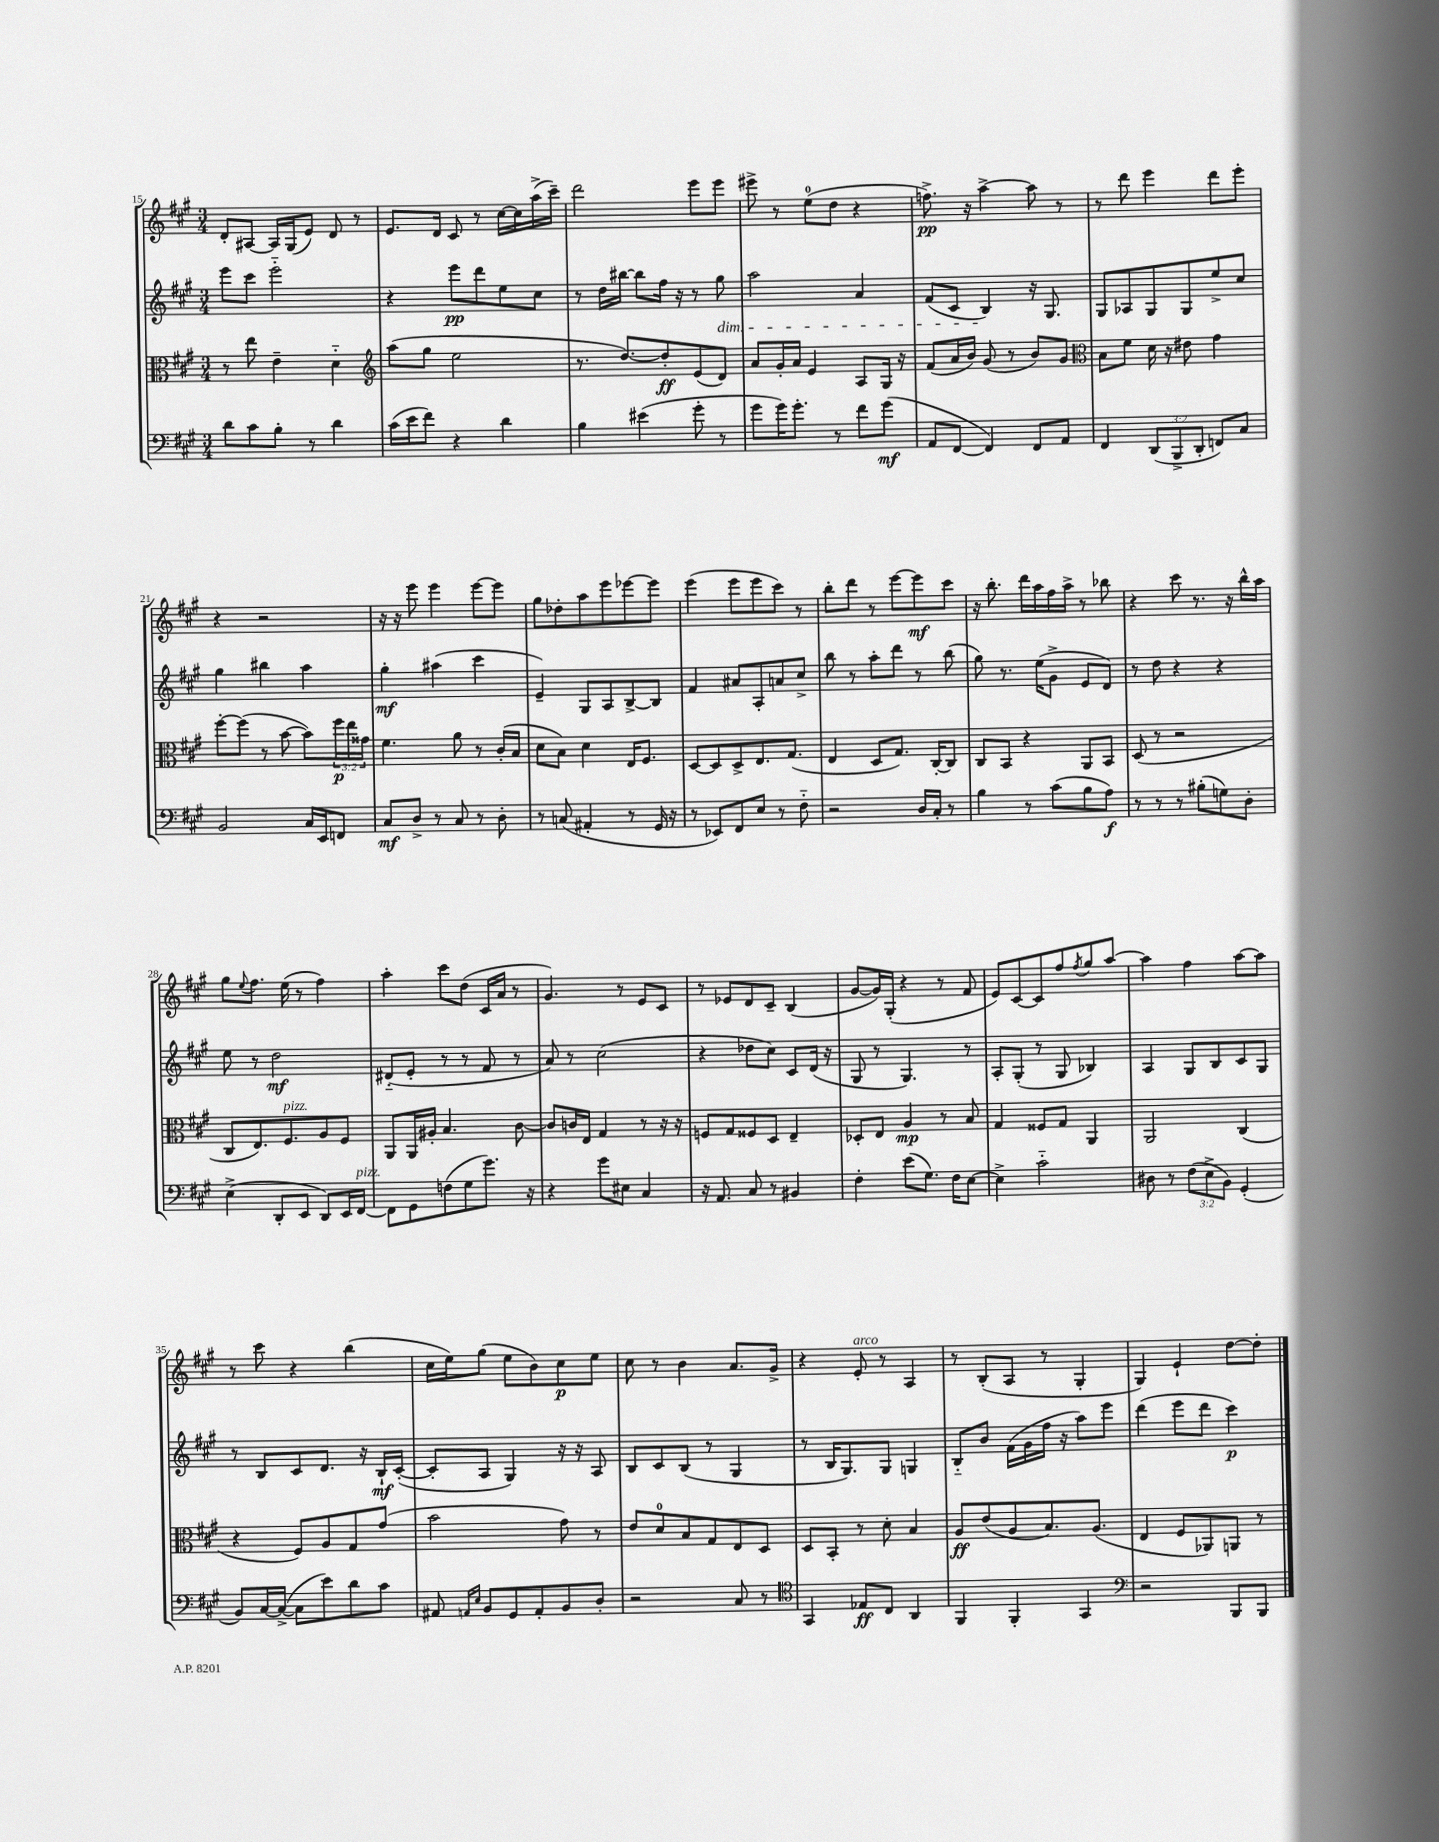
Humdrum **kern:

**kern	**dynam	**kern	**dynam	**kern	**dynam	**kern	**dynam
*part4	*part4	*part3	*part3	*part2	*part2	*part1	*part1
*staff4	*staff4	*staff3	*staff3	*staff2	*staff2	*staff1	*staff1
*clefF4	*	*clefC3	*	*clefG2	*	*clefG2	*
*k[f#c#g#]	*	*k[f#c#g#]	*	*k[f#c#g#]	*	*k[f#c#g#]	*
*M3/4	*	*M3/4	*	*M3/4	*	*M3/4	*
=15	=15	=15	=15	=15	=15	=15	=15
8d\L	.	8r	.	8eee\L	.	8d'/L	.
8c#\	.	8ee\	.	8ccc#\J	.	[8A#X/J	.
8B'\J	.	4e~\	.	2eee\	.	16A#/LL]	.
.	.	.	.	.	.	(16G#/J	.
8r	.	.	.	.	.	8e/J)	.
4d\	.	4d\	.	.	.	8d/	.
.	.	.	.	.	.	8r	.
=16	=16	=16	=16	=16	=16	=16	=16
*	*	*clefG2	*	*	*	*	*
(16c#\LL	.	(8aa\L	.	4r	.	8.e/L	.
16e\J	.	.	.	.	.	.	.
8f#\J)	.	8gg#\J	.	.	.	.	.
.	.	.	.	.	.	16d/Jk	.
4r	.	2ee\	.	8eee\L	pp	8c#/	.
.	.	.	.	8ddd\	.	8r	.
4d\	.	.	.	8ee\	.	[16cc#\LL	.
.	.	.	.	.	.	16cc#\]	.
.	.	.	.	8cc#\J	.	(16aa^\	.
.	.	.	.	.	.	16ccc#~\JJ)	.
=17	=17	=17	=17	=17	=17	=17	=17
4B\	.	8.r	.	8r	.	2ddd\	.
.	.	.	.	16dd\LL	.	.	.
.	.	[8.dd/L)	.	[16bb#X\JJ	.	.	.
(4e#X\	.	.	.	8bb#\L]	.	.	.
.	.	8dd'/]	ff	16ff#\Jk	.	.	.
.	.	.	.	16r	.	.	.
8g#'\	.	(8e/	.	8r	.	8eee\L	.
!	!	!	!	!LO:TX:b:i:t=dim.	!	!	!
8r	.	8d/J)	.	8gg#\	.	8eee\J	.
=18	=18	=18	=18	=18	=18	=18	=18
8g#\L	.	8a/L	.	2aa\	.	8eee#X^\	.
16g#\K)	.	16g#'/L	.	.	.	8r	.
8.g#'\J	.	16a/JJ	.	.	.	.	.
.	.	4e/	.	.	.	(8ee\L	.
8r	.	.	.	.	.	8dd\J	.
8f#\L	.	8A/L	.	4a/	.	4r	.
(8g#\J	mf	16G#/Jk	.	.	.	.	.
.	.	16r	.	.	.	.	.
=19	=19	=19	=19	=19	=19	=19	=19
8AA/L	.	(8f#/L	.	(8f#/L	.	8.ffn^\)	pp
[8FF#/J	.	16a/L	.	8c#/J	.	.	.
.	.	16b/JJ)	.	.	.	16r	.
4FF#/])	.	(8g#/	.	4B/)	.	[4aa^\	.
.	.	8r	.	.	.	.	.
8FF#/L	.	8b/L)	.	16r	.	8aa\]	.
.	.	.	.	8.G#/	.	.	.
8AA/J	.	8g#/J	.	.	.	8r	.
=20	=20	=20	=20	=20	=20	=20	=20
*	*	*clefC3	*	*	*	*	*
4FF#/	.	8B\L	.	8G#/L	.	8r	.
.	.	8f#\J	.	8A-X/	.	8ddd\	.
(12DD/L	.	16d\	.	8G#/	.	4eee\	.
.	.	16r	.	.	.	.	.
12BBB^/	.	.	.	.	.	.	.
.	.	8e#X\	.	8G#/	.	.	.
12DD'/J	.	.	.	.	.	.	.
8FFn/L)	.	4g#\	.	8ee^/	.	8ddd\L	.
8C#/J	.	.	.	8cc#/J	.	8eee'\J	.
!!LO:LB:g=z
=21	=21	=21	=21	=21	=21	=21	=21
2BB/	.	[8ff#'\L	.	4gg#\	.	4r	.
.	.	(8ff#\J]	.	.	.	.	.
.	.	8r	.	4bb#X\	.	2r	.
.	.	[8b\	.	.	.	.	.
16C#/LL	.	8b\L])	.	4aa\	.	.	.
16EE/J	.	.	.	.	.	.	.
8FFn/J	.	24ff#\L	p	.	.	.	.
.	.	24ee\	.	.	.	.	.
.	.	24g##X\JJ	.	.	.	.	.
=22	=22	=22	=22	=22	=22	=22	=22
8C#/L	mf	4.f#\	.	4gg#'\	mf	16r	.
.	.	.	.	.	.	16r	.
8D^/J	.	.	.	.	.	8eee\	.
8r	.	.	.	(4aa#X\	.	4eee\	.
8C#/	.	8a\	.	.	.	.	.
8r	.	8r	.	4ccc#\	.	[8eee\L	.
8D'\	.	(16c#'/LL	.	.	.	8eee\J]	.
.	.	16B/JJ	.	.	.	.	.
=23	=23	=23	=23	=23	=23	=23	=23
8r	.	8d\L	.	4e~/)	.	8gg#\L	.
(8Cn/	.	8B\J)	.	.	.	8dd-X'\	.
4AA#X'/	.	4d\	.	8G#/L	.	8aa\	.
.	.	.	.	8A/	.	8eee\	.
8r	.	16E/KL	.	[8B^/	.	[8eee-X\	.
.	.	8.F#/J	.	.	.	.	.
16GG#/	.	.	.	8B/J]	.	8eee-\J]	.
16r	.	.	.	.	.	.	.
=24	=24	=24	=24	=24	=24	=24	=24
8r	.	[8D/L	.	4f#/	.	(4eee\	.
8EE-X/L)	.	8D/]	.	.	.	.	.
8FF#/	.	8D^/	.	8a#X/L	.	8eee\L	.
8E/J	.	8.E/	.	8A'/	.	8eee\	.
8r	.	.	.	8an/	.	8ccc#\J)	.
.	.	(8.G#/J	.	.	.	.	.
8F#\	.	.	.	8cc#^/J	.	8r	.
=25	=25	=25	=25	=25	=25	=25	=25
2r	.	4E/	.	8bb\	.	8bb'\L	.
.	.	.	.	8r	.	8ddd\J	.
.	.	8D/L	.	8aa'\L	.	8r	.
.	.	8.G#/J)	.	8ddd\J	.	[8eee\L	.
16D/LL	.	.	.	8r	.	8eee\]	mf
16C#'/JJ	.	[16C#'/KL	.	.	.	.	.
8r	.	8C#/J]	.	(8bb\	.	8ccc#\J	.
=26	=26	=26	=26	=26	=26	=26	=26
4B\	.	8C#/L	.	8gg#\)	.	16r	.
.	.	.	.	.	.	8.bb'\	.
.	.	8BB/J	.	8.r	.	.	.
8r	.	4r	.	.	.	16ddd\LL	.
.	.	.	.	(16ee\KL	.	16aa\	.
(8c#\L	.	.	.	8g#^\J	.	16ff#\	.
.	.	.	.	.	.	16aa^\JJ	.
8B\	.	8AA/L	.	8e/L	.	8r	.
8A\J)	f	8BB/J	.	8d/J)	.	8bb-X\	.
=27	=27	=27	=27	=27	=27	=27	=27
8r	.	(8D/	.	8r	.	4r	.
8r	.	8r	.	8dd\	.	.	.
8r	.	2r	.	4r	.	8ccc#\	.
(8B#X'\L	.	.	.	.	.	8.r	.
8Gn\)	.	.	.	4r	.	.	.
.	.	.	.	.	.	16r	.
8D'\J	.	.	.	.	.	16bb^^\LL	.
.	.	.	.	.	.	16aa\JJ	.
!!LO:LB:g=z
=28	=28	=28	=28	=28	=28	=28	=28
(4E^\	.	8C#/L	.	8ee\	.	8gg#\L	.
.	.	.	.	.	.	8qqee/	.
.	.	8.E/)	.	8r	.	8.ff#\J	.
8DD'/L	.	.	.	2dd\	mf	.	.
!	!	!LO:TX:a:i:t=pizz.	!	!	!	!	!
.	.	8.F#/	.	.	.	(16ee\	.
8EE/J	.	.	.	.	.	8r	.
8DD/L)	.	8A/	.	.	.	4ff#\)	.
16EE/L	.	8F#/J	.	.	.	.	.
!LO:TX:a:i:t=pizz.	!	!	!	!	!	!	!
[16FF#/JJ	.	.	.	.	.	.	.
=29	=29	=29	=29	=29	=29	=29	=29
8FF#\L]	.	8AA/L	.	(8d#X/L	.	4aa'\	.
8GG#\	.	16AA/L	.	8e'/J	.	.	.
.	.	16A#X'/JJ	.	.	.	.	.
(8Fn\	.	4.B/	.	8r	.	8ccc#\L	.
8G#\	.	.	.	8r	.	(8dd\J	.
8.g#\J)	.	.	.	8f#/	.	16c#/LL	.
.	.	.	.	.	.	16a/JJ	.
.	.	[8c#\	.	8r	.	8r	.
16r	.	.	.	.	.	.	.
=30	=30	=30	=30	=30	=30	=30	=30
4r	.	8c#/L]	.	8a/)	.	4.g#/)	.
.	.	16cn/L	.	8r	.	.	.
.	.	16E/JJ	.	.	.	.	.
8g#\L	.	4G#/	.	(2cc#\	.	.	.
8E#X\J	.	.	.	.	.	8r	.
4C#/	.	8r	.	.	.	8e/L	.
.	.	16r	.	.	.	8c#/J	.
.	.	16r	.	.	.	.	.
=31	=31	=31	=31	=31	=31	=31	=31
16r	.	8Fn/L	.	4r	.	8r	.
8.AA/	.	.	.	.	.	.	.
.	.	8G#/	.	.	.	8e-X/L	.
8C#/	.	8F##X/	.	8dd-X\L	.	8d/	.
8r	.	8D/J	.	8cc#\J)	.	8c#~/J	.
4BB#X/	.	4E~/	.	8c#/L	.	(4B/	.
.	.	.	.	(16d/Jk	.	.	.
.	.	.	.	16r	.	.	.
=32	=32	=32	=32	=32	=32	=32	=32
4F#'\	.	8D-X'/L	.	8G#/	.	[8g#/L	.
.	.	8E/J	.	8r	.	16g#/L])	.
.	.	.	.	.	.	(16G#'/JJ	.
(8e\L	.	4A/	mp	4.G#/)	.	4r	.
8.G#\J)	.	.	.	.	.	.	.
.	.	8r	.	.	.	8r	.
16F#\KL	.	.	.	.	.	.	.
[8E\J	.	8B/	.	8r	.	8f#/	.
=33	=33	=33	=33	=33	=33	=33	=33
4E^\]	.	4G#/	.	8A'/L	.	8e/L)	.
.	.	.	.	(8G#'/J	.	[8c#/	.
2c#\	.	8F##X/L	.	8r	.	8c#/]	.
.	.	8G#/J	.	8G#/	.	8ff#/	.
.	.	.	.	.	.	8qff#/	.
.	.	4AA/	.	4B-X/)	.	8gg#/	.
.	.	.	.	.	.	[8aa/J	.
=34	=34	=34	=34	=34	=34	=34	=34
8D#X\	.	2AA/	.	4A/	.	4aa\]	.
8r	.	.	.	.	.	.	.
(12F#\L	.	.	.	8G#/L	.	4ff#\	.
12E^\	.	.	.	.	.	.	.
.	.	.	.	8B/	.	.	.
12BB\J)	.	.	.	.	.	.	.
(4GG#'/	.	(4C#/	.	8c#/	.	[8aa\L	.
.	.	.	.	8G#/J	.	8aa\J]	.
!!LO:LB:g=z
=35	=35	=35	=35	=35	=35	=35	=35
8BB/L)	.	4r	.	8r	.	8r	.
[16C#/L	.	.	.	8B/L	.	8ccc#\	.
(16C#^/JJ_	.	.	.	.	.	.	.
8C#\L]	.	8F#/L)	.	8c#/	.	4r	.
8e\)	.	8A/	.	8.d/J	.	.	.
8d\	.	8G#/	.	.	.	(4bb\	.
.	.	.	.	16r	.	.	.
8c#\J	.	(8g#/J	.	16B`/LL	mf	.	.
.	.	.	.	([16c#'/JJ	.	.	.
=36	=36	=36	=36	=36	=36	=36	=36
8AA#X/	.	2b\	.	8c#'/L]	.	16cc#\LL	.
.	.	.	.	.	.	16ee\J)	.
16qqAAn/LL	.	.	.	.	.	.	.
16qqE/JJ	.	.	.	.	.	.	.
8BB/L	.	.	.	8A/J	.	(8gg#\J	.
8GG#/	.	.	.	4G#/)	.	8ee\L	.
8AA'/	.	.	.	.	.	8b\)	.
8BB/	.	8g#\)	.	16r	.	8cc#\	p
.	.	.	.	16r	.	.	.
8D'/J	.	8r	.	8A/	.	8ee\J	.
=37	=37	=37	=37	=37	=37	=37	=37
2r	.	8e/L	.	8B/L	.	8cc#\	.
.	.	8d/	.	8c#/	.	8r	.
.	.	8B/	.	(8B/J	.	4b\	.
.	.	8G#/	.	8r	.	.	.
8C#/	.	8E/	.	4G#/	.	8.a/L	.
8r	.	8D/J	.	.	.	.	.
.	.	.	.	.	.	16g#^/Jk	.
=38	=38	=38	=38	=38	=38	=38	=38
*clefC4	*	*	*	*	*	*	*
4GG#/	.	8D/L	.	8r	.	4r	.
.	.	8BB'/J	.	16B/KL	.	.	.
.	.	.	.	8.G#/)	.	.	.
!	!	!	!	!	!	!LO:TX:a:i:t=arco	!
8E-X/L	ff	8r	.	.	.	8e'/	.
8C#/J	.	8d'\	.	8G#/J	.	8r	.
4AA/	.	4B/	.	4Gn/	.	4A/	.
=39	=39	=39	=39	=39	=39	=39	=39
4FF#/	.	8A/L	ff	8B/L	.	8r	.
.	.	(8e/	.	8b/J	.	(8B'/L	.
4FF#'/	.	8A/	.	(16f#\LL	.	8A/J	.
.	.	.	.	16g#\	.	.	.
.	.	8.B/)	.	16ff#\JJ	.	8r	.
.	.	.	.	16r	.	.	.
4GG#/	.	.	.	8aa\L)	.	4G#'/	.
.	.	(8.A/J	.	.	.	.	.
.	.	.	.	8eee\J	.	.	.
=40	=40	=40	=40	=40	=40	=40	=40
*clefF4	*	*	*	*	*	*	*
2r	.	4E/	.	(4ddd\	.	4G#/)	.
.	.	8F#/L	.	8eee\L	.	4e`/	.
.	.	8AA-X/)	.	8ddd\J	.	.	.
8BBB/L	.	8AAn/J	.	4ccc#\)	p	[8dd\L	.
8BBB/J	.	8r	.	.	.	8dd'\J]	.
==	==	==	==	==	==	==	==
*-	*-	*-	*-	*-	*-	*-	*-
